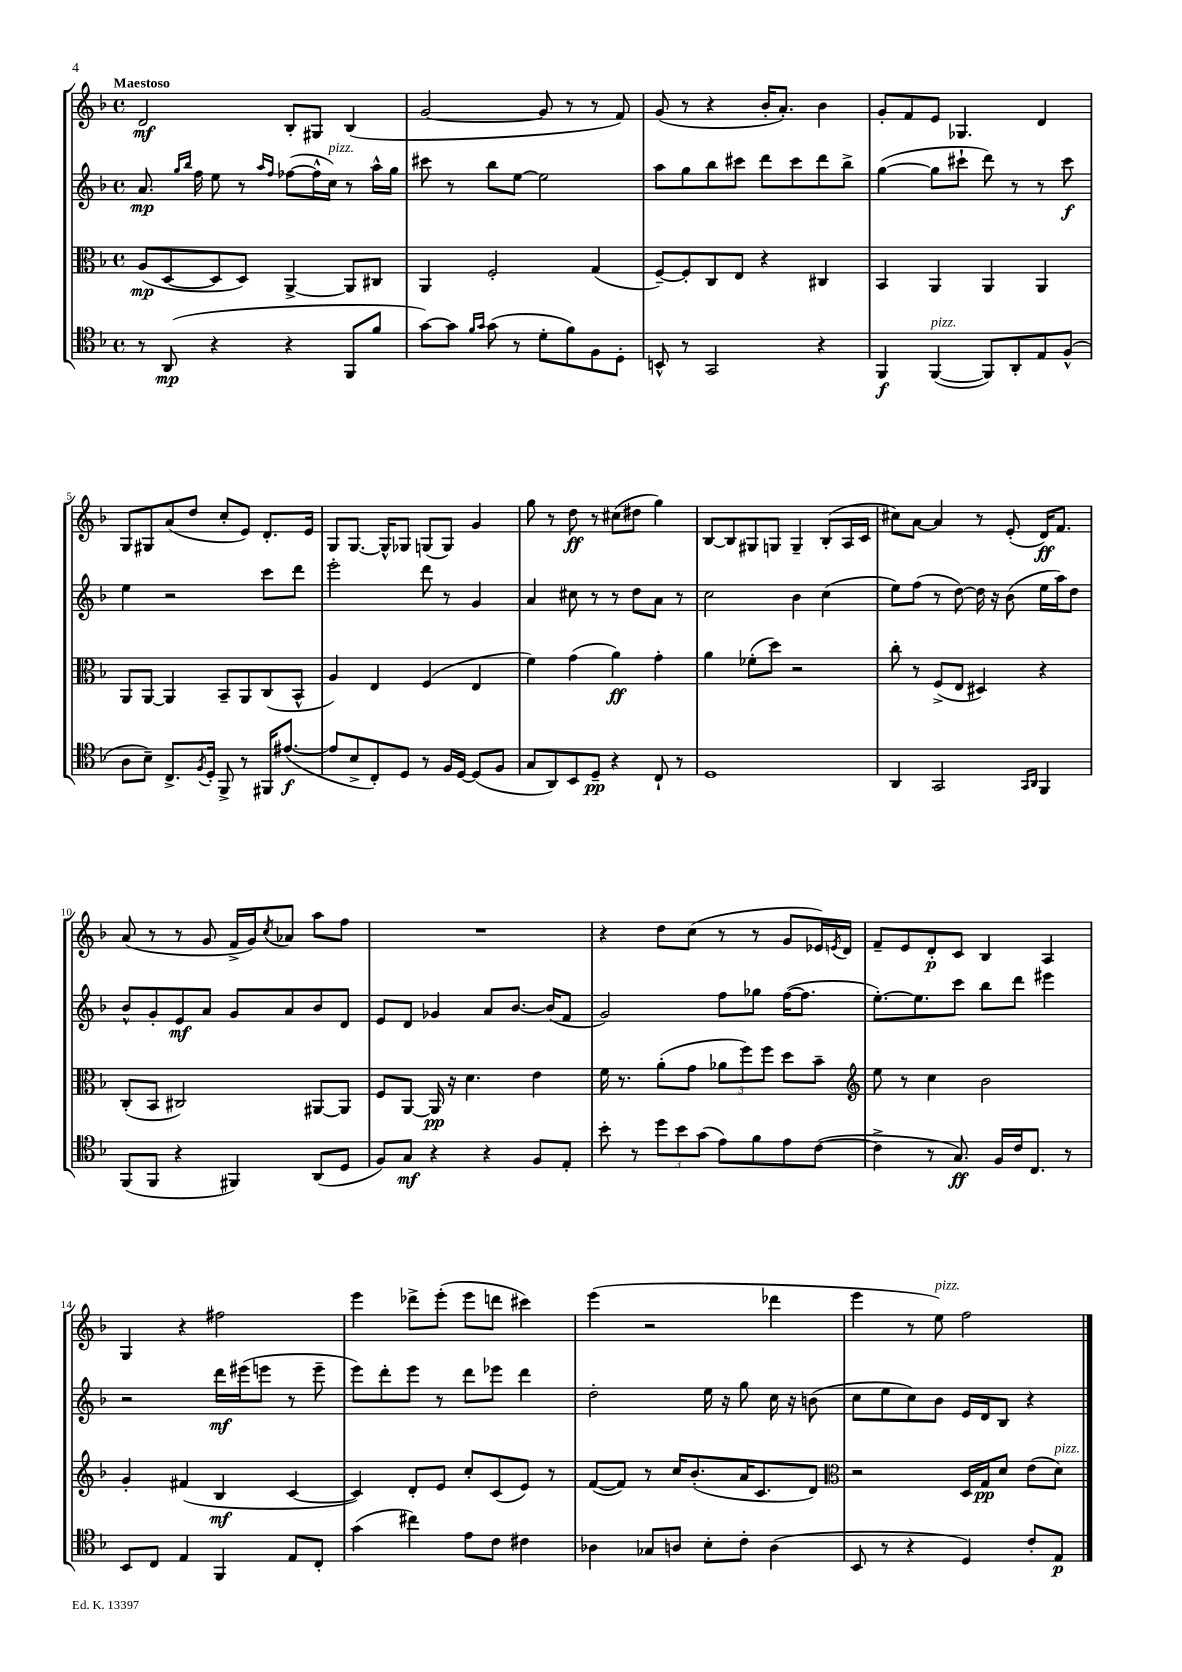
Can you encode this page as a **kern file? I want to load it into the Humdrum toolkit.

**kern	**dynam	**kern	**dynam	**kern	**dynam	**kern	**dynam
*part4	*part4	*part3	*part3	*part2	*part2	*part1	*part1
*staff4	*staff4	*staff3	*staff3	*staff2	*staff2	*staff1	*staff1
*clefC4	*	*clefC3	*	*clefG2	*	*clefG2	*
*k[b-]	*	*k[b-]	*	*k[b-]	*	*k[b-]	*
*M4/4	*	*M4/4	*	*M4/4	*	*M4/4	*
*met(c)	*	*met(c)	*	*met(c)	*	*met(c)	*
=1	=1	=1	=1	=1	=1	=1	=1
!	!	!	!	!	!	!LO:TX:a:B:t=Maestoso	!
8r	.	(8A/L	mp	8.a/	mp	2d/	mf
(8AA/	mp	[8D/	.	.	.	.	.
.	.	.	.	16qqgg/LL	.	.	.
.	.	.	.	16qqbb-/JJ	.	.	.
.	.	.	.	16ff\	.	.	.
4r	.	8D/]	.	8ee\	.	.	.
.	.	8D/J)	.	8r	.	.	.
.	.	.	.	16qqaa/LL	.	.	.
.	.	.	.	16qqff/JJ	.	.	.
4r	.	[4AA^/	.	([8ff-X\L	.	8B-'/L	.
.	.	.	.	16ff-^^\L]	.	8G#X/J	.
!	!	!	!	!LO:TX:a:i:t=pizz.	!	!	!
.	.	.	.	16cc\JJ)	.	.	.
8FF/L	.	8AA/L]	.	8r	.	(4B-/	.
8f/J	.	8C#X/J	.	16aa^^\LL	.	.	.
.	.	.	.	16gg\JJ	.	.	.
=2	=2	=2	=2	=2	=2	=2	=2
[8g\L)	.	4AA/	.	8ccc#X\	.	[2g/	.
8g\J]	.	.	.	8r	.	.	.
16qqf/LL	.	.	.	.	.	.	.
16qqg/JJ	.	.	.	.	.	.	.
(8g\	.	2F'/	.	8bb-\L	.	.	.
8r	.	.	.	[8ee\J	.	.	.
8d'\L	.	.	.	2ee\]	.	8g/]	.
8f\)	.	.	.	.	.	8r	.
8F\	.	(4G/	.	.	.	8r	.
8D'\J	.	.	.	.	.	8f/)	.
=3	=3	=3	=3	=3	=3	=3	=3
8BBn^^/	.	[8F~/L)	.	8aa\L	.	(8g/	.
8r	.	8F'/]	.	8gg\	.	8r	.
2GG/	.	8C/	.	8bb-\	.	4r	.
.	.	8E/J	.	8ccc#X\J	.	.	.
.	.	4r	.	8ddd\L	.	16b-'/KL	.
.	.	.	.	.	.	8.a'/J)	.
.	.	.	.	8ccc#\	.	.	.
4r	.	4C#X/	.	8ddd\	.	4b-\	.
.	.	.	.	8bb-^\J	.	.	.
=4	=4	=4	=4	=4	=4	=4	=4
4FF/	f	4BB-/	.	([4gg\	.	8g'/L	.
.	.	.	.	.	.	8f/	.
!LO:TX:a:i:t=pizz.	!	!	!	!	!	!	!
([4FF/	.	4AA/	.	8gg\L]	.	8e/J	.
.	.	.	.	8ccc#X`\J	.	4.G-X/	.
8FF/L])	.	4AA/	.	8ddd\)	.	.	.
8AA'/	.	.	.	8r	.	.	.
8E/	.	4AA/	.	8r	.	4d/	.
(8F^^/J	.	.	.	8ccc#\	f	.	.
!!LO:LB:g=z
=5	=5	=5	=5	=5	=5	=5	=5
8A\L	.	8AA/L	.	4ee\	.	8G/L	.
8B-~\J)	.	[8AA/J	.	.	.	8G#X/	.
8.C^/L	.	4AA/]	.	2r	.	(8a/	.
.	.	.	.	.	.	8dd/J	.
8qF/	.	.	.	.	.	.	.
16D'/Jk	.	.	.	.	.	.	.
8FF^/	.	8BB-~/L	.	.	.	8cc'/L	.
8r	.	8AA/	.	.	.	8e/J)	.
16FF#X/KL	.	(8C/	.	8ccc\L	.	8.d'/L	.
([8.e#X/J	f	.	.	.	.	.	.
.	.	8BB-^^/J	.	8ddd\J	.	.	.
.	.	.	.	.	.	16e/Jk	.
=6	=6	=6	=6	=6	=6	=6	=6
8e#/L]	.	4A/)	.	2eee'\	.	8G/L	.
8B-^/	.	.	.	.	.	[8.G/J	.
8C'/)	.	4E/	.	.	.	.	.
.	.	.	.	.	.	16G^^/KL]	.
8D/J	.	.	.	.	.	8G-X/J	.
8r	.	(4F/	.	8ddd\	.	(8Gn/L	.
16F/LL	.	.	.	8r	.	8G/J)	.
[16D/JJ	.	.	.	.	.	.	.
(8D/L]	.	4E/	.	4g/	.	4g/	.
8F/J	.	.	.	.	.	.	.
=7	=7	=7	=7	=7	=7	=7	=7
8G/L	.	4f\)	.	4a/	.	8gg\	.
8AA/)	.	.	.	.	.	8r	.
8BB-/	.	(4g\	.	8cc#X\	.	8dd\	ff
8D~/J	pp	.	.	8r	.	8r	.
4r	.	4a\)	ff	8r	.	(8cc#X\L	.
.	.	.	.	8dd\L	.	8dd#X\J	.
8C`/	.	4g'\	.	8a\J	.	4gg\)	.
8r	.	.	.	8r	.	.	.
=8	=8	=8	=8	=8	=8	=8	=8
1D	.	4a\	.	2cc\	.	[8B-/L	.
.	.	.	.	.	.	8B-/]	.
.	.	(8f-X'\L	.	.	.	8G#X/	.
.	.	8dd\J)	.	.	.	8Gn/J	.
.	.	2r	.	4b-\	.	4G~/	.
.	.	.	.	(4cc\	.	(8B-'/L	.
.	.	.	.	.	.	16A/L	.
.	.	.	.	.	.	16c/JJ	.
=9	=9	=9	=9	=9	=9	=9	=9
4AA/	.	8cc'\	.	8ee\L)	.	8cc#X\L)	.
.	.	8r	.	(8ff\J	.	[8a\J	.
2GG/	.	(8F^/L	.	8r	.	4a/]	.
.	.	8E/J	.	[8dd\)	.	.	.
.	.	4D#X/)	.	16dd\]	.	8r	.
.	.	.	.	16r	.	.	.
.	.	.	.	(8b-\	.	(8e'/	.
16qqGG/LL	.	.	.	.	.	.	.
16qqAA/JJ	.	.	.	.	.	.	.
4FF/	.	4r	.	16ee\LL	.	16d/KL)	ff
.	.	.	.	16aa\J)	.	8.f/J	.
.	.	.	.	8dd\J	.	.	.
!!LO:LB:g=z
=10	=10	=10	=10	=10	=10	=10	=10
(8FF/L	.	(8C'/L	.	8b-^^/L	.	(8a/	.
8FF/J	.	8BB-/J	.	8g'/	.	8r	.
4r	.	2C#X/)	.	8e/	mf	8r	.
.	.	.	.	8a/J	.	8g/	.
4FF#X/)	.	.	.	8g/L	.	16f^/LL	.
.	.	.	.	.	.	16g/J)	.
.	.	.	.	.	.	8qcc/	.
.	.	.	.	8a/	.	8a-X/J	.
(8AA/L	.	[8AA#X/L	.	8b-/	.	8aa\L	.
8D/J	.	8AA#/J]	.	8d/J	.	8ff\J	.
=11	=11	=11	=11	=11	=11	=11	=11
8F/L)	.	8F/L	.	8e/L	.	1r	.
8G/J	mf	[8AA/J	.	8d/J	.	.	.
4r	.	16AA/]	pp	4g-X/	.	.	.
.	.	16r	.	.	.	.	.
.	.	4.d\	.	.	.	.	.
4r	.	.	.	8a/L	.	.	.
.	.	.	.	[8.b-/J	.	.	.
8F/L	.	4e\	.	.	.	.	.
.	.	.	.	(16b-/KL]	.	.	.
8E'/J	.	.	.	8f/J	.	.	.
=12	=12	=12	=12	=12	=12	=12	=12
8b-'\	.	16f\	.	2g/)	.	4r	.
.	.	8.r	.	.	.	.	.
8r	.	.	.	.	.	.	.
12dd\L	.	(8a'\L	.	.	.	8dd\L	.
12b-\	.	.	.	.	.	.	.
.	.	8g\J	.	.	.	(8cc\J	.
(12g\J	.	.	.	.	.	.	.
8e\L)	.	12a-X\L	.	8ff\L	.	8r	.
.	.	12ff\)	.	.	.	.	.
8f\	.	.	.	8gg-X\J	.	8r	.
.	.	12ff\J	.	.	.	.	.
8e\	.	8dd\L	.	([16ff\KL	.	8g/L	.
.	.	.	.	8.ff\J]	.	.	.
([8c\J	.	8b-~\J	.	.	.	16e-X/L)	.
.	.	.	.	.	.	8qen/	.
.	.	.	.	.	.	16d/JJ	.
=13	=13	=13	=13	=13	=13	=13	=13
*	*	*clefG2	*	*	*	*	*
4c^\]	.	8ee\	.	[8.ee'\L)	.	8f~/L	.
.	.	8r	.	.	.	8e/	.
.	.	.	.	8.ee\]	.	.	.
8r	.	4cc\	.	.	.	8d'/	p
8.G/)	ff	.	.	8ccc\J	.	8c/J	.
.	.	2b-\	.	8bb-\L	.	4B-/	.
16F/LL	.	.	.	.	.	.	.
16c/J	.	.	.	8ddd\J	.	.	.
8.C/J	.	.	.	.	.	.	.
.	.	.	.	4eee#X\	.	4A/	.
8r	.	.	.	.	.	.	.
!!LO:LB:g=z
=14	=14	=14	=14	=14	=14	=14	=14
8BB-/L	.	4g'/	.	2r	.	4G/	.
8C/J	.	.	.	.	.	.	.
4E/	.	(4f#X/	.	.	.	4r	.
4FF/	.	4B-/	mf	16ddd\LL	mf	2ff#X\	.
.	.	.	.	(16eee#X\J	.	.	.
.	.	.	.	8eeen\J	.	.	.
8E/L	.	[4c/	.	8r	.	.	.
8C'/J	.	.	.	8eee~\	.	.	.
=15	=15	=15	=15	=15	=15	=15	=15
(4g\	.	4c/])	.	8eee\L)	.	4eee\	.
.	.	.	.	8ddd'\	.	.	.
4cc#X\)	.	8d'/L	.	8eee\J	.	8ddd-X^\L	.
.	.	8e/J	.	8r	.	(8eee'\J	.
8e\L	.	8cc'/L	.	8ddd\L	.	8eee\L	.
8c\J	.	(8c/	.	8eee-X\J	.	8dddn\J	.
4c#X\	.	8e/J)	.	4ddd\	.	4ccc#X\)	.
.	.	8r	.	.	.	.	.
=16	=16	=16	=16	=16	=16	=16	=16
4A-X\	.	([8f/L	.	2dd'\	.	(4eee\	.
.	.	8f/J])	.	.	.	.	.
8G-X/L	.	8r	.	.	.	2r	.
8An/J	.	16cc/KL	.	.	.	.	.
.	.	(8.b-'/	.	.	.	.	.
8B-'\L	.	.	.	16ee\	.	.	.
.	.	.	.	16r	.	.	.
8c'\J	.	16a/K	.	8gg\	.	.	.
.	.	8.c/	.	.	.	.	.
(4A\	.	.	.	16cc\	.	4ddd-X\	.
.	.	.	.	16r	.	.	.
.	.	8d/J)	.	(8bn\	.	.	.
=17	=17	=17	=17	=17	=17	=17	=17
*	*	*clefC3	*	*	*	*	*
8BB-/	.	2r	.	8cc\L	.	4eee\	.
8r	.	.	.	8ee\	.	.	.
4r	.	.	.	8cc\)	.	8r	.
!	!	!	!	!	!	!LO:TX:a:i:t=pizz.	!
.	.	.	.	8b-\J	.	8ee\)	.
4D/)	.	16D/LL	.	16e/LL	.	2ff\	.
.	.	16G/J	pp	16d/J	.	.	.
.	.	8d/J	.	8B-/J	.	.	.
8c'/L	.	(8e\L	.	4r	.	.	.
!	!	!LO:TX:a:i:t=pizz.	!	!	!	!	!
8E/J	p	8d\J)	.	.	.	.	.
==	==	==	==	==	==	==	==
*-	*-	*-	*-	*-	*-	*-	*-
